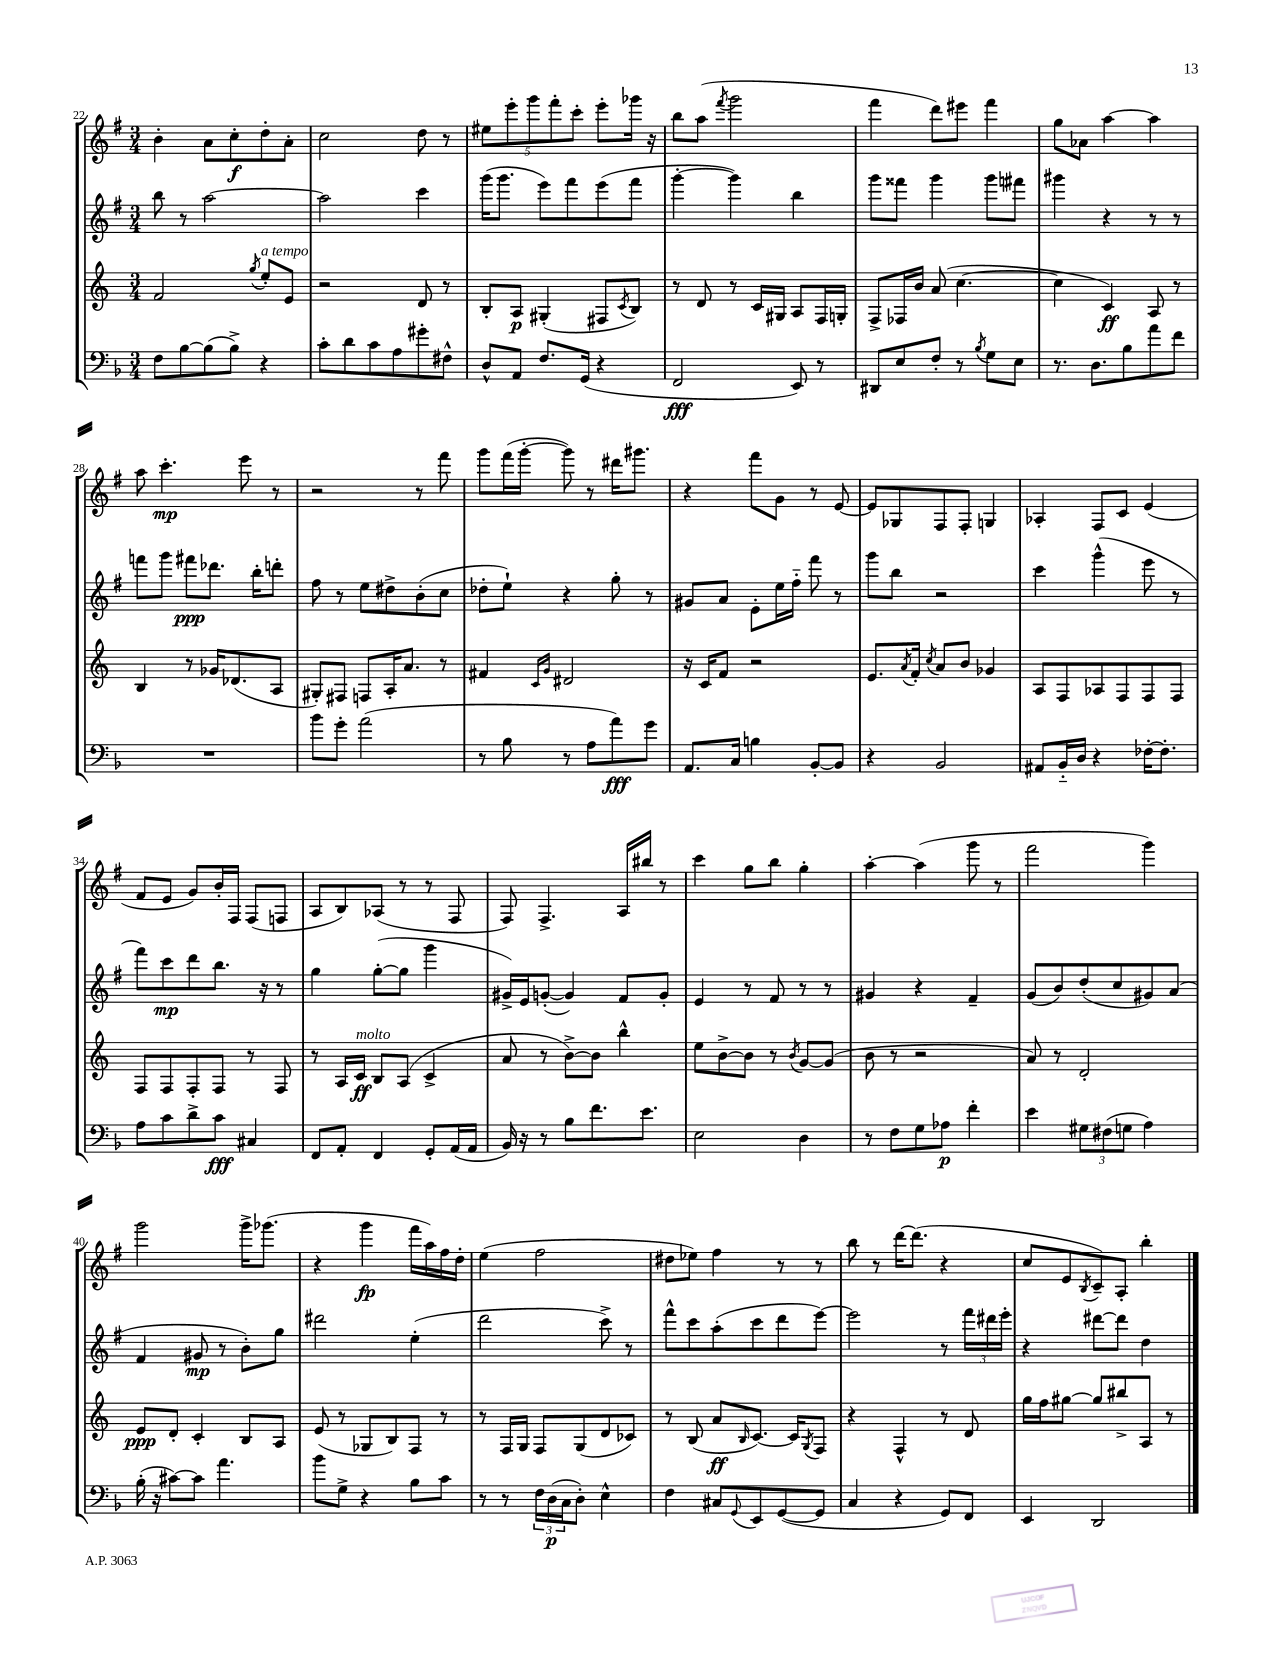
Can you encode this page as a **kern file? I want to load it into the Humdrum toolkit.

**kern	**dynam	**kern	**dynam	**kern	**dynam	**kern	**dynam
*part4	*part4	*part3	*part3	*part2	*part2	*part1	*part1
*staff4	*staff4	*staff3	*staff3	*staff2	*staff2	*staff1	*staff1
*clefF4	*	*clefG2	*	*clefG2	*	*clefG2	*
*k[b-]	*	*k[]	*	*k[f#]	*	*k[f#]	*
*M3/4	*	*M3/4	*	*M3/4	*	*M3/4	*
=22	=22	=22	=22	=22	=22	=22	=22
8F\L	.	2f/	.	8bb\	.	4b'\	.
[8B-\	.	.	.	8r	.	.	.
(8B-\]	.	.	.	[2aa\	.	8a\L	.
8B-^\J)	.	.	.	.	.	8cc'\	f
.	.	8qgg/	.	.	.	.	.
!	!	!LO:TX:a:i:t=a tempo	!	!	!	!	!
4r	.	8ee'/L	.	.	.	8dd'\	.
.	.	8e/J	.	.	.	8a'\J	.
=23	=23	=23	=23	=23	=23	=23	=23
8c'\L	.	2r	.	2aa\]	.	2cc\	.
8d\	.	.	.	.	.	.	.
8c\	.	.	.	.	.	.	.
8A\	.	.	.	.	.	.	.
8g#X'\	.	8d/	.	4ccc\	.	8dd\	.
8F#X^^\J	.	8r	.	.	.	8r	.
=24	=24	=24	=24	=24	=24	=24	=24
8D^^/L	.	8B'/L	.	(16ggg\KL	.	10ee#X\L	.
.	.	.	.	8.ggg\J	.	.	.
.	.	.	.	.	.	10eee'\	.
8AA/J	.	8A/J	p	.	.	.	.
.	.	.	.	.	.	10ggg\	.
8.F/L	.	(4G#X'/	.	8eee\L)	.	.	.
.	.	.	.	.	.	10fff#'\	.
.	.	.	.	8fff#\	.	.	.
.	.	.	.	.	.	10ccc'\J	.
(16GG/Jk	.	.	.	.	.	.	.
4r	.	8F#X/L	.	(8eee\	.	8eee'\L	.
.	.	8qc/	.	.	.	.	.
.	.	8B/J)	.	8fff#\J	.	16ggg-X\Jk	.
.	.	.	.	.	.	16r	.
=25	=25	=25	=25	=25	=25	=25	=25
2FF/	fff	8r	.	[4ggg'\	.	8bb\L	.
.	.	8d/	.	.	.	(8aa\J	.
.	.	.	.	.	.	8qfff#/	.
.	.	8r	.	4ggg\])	.	2ggg\	.
.	.	16c/LL	.	.	.	.	.
.	.	16G#X/JJ	.	.	.	.	.
8EE/)	.	8A/L	.	4bb\	.	.	.
8r	.	16F/L	.	.	.	.	.
.	.	16Gn'/JJ	.	.	.	.	.
=26	=26	=26	=26	=26	=26	=26	=26
8DD#X/L	.	8F^/L	.	8ggg\L	.	4fff#\	.
8E/	.	16F-X/L	.	8fff##X\J	.	.	.
.	.	16b/JJ	.	.	.	.	.
8F'/J	.	(8a/	.	4ggg\	.	8ddd\L)	.
8r	.	[4.cc\	.	.	.	8eee#X\J	.
8qB-/	.	.	.	.	.	.	.
8G\L	.	.	.	8ggg\L	.	4fff#\	.
8E\J	.	.	.	8fff#X\J	.	.	.
=27	=27	=27	=27	=27	=27	=27	=27
8.r	.	4cc\]	.	4ggg#X\	.	8gg\L	.
.	.	.	.	.	.	8a-X\J	.
8.D\L	.	.	.	.	.	.	.
.	.	4c/)	ff	4r	.	[4aa\	.
8B-\	.	.	.	.	.	.	.
8a\	.	8A/	.	8r	.	4aa\]	.
8f\J	.	8r	.	8r	.	.	.
!!LO:LB:g=z
=28	=28	=28	=28	=28	=28	=28	=28
2.r	.	4B/	.	8fffn\L	.	8aa\	.
.	.	.	.	8ggg\J	.	4.ccc'\	mp
.	.	8r	.	8fff#X\L	ppp	.	.
.	.	16g-X/KL	.	8.ddd-X\J	.	.	.
.	.	(8.d-X/	.	.	.	.	.
.	.	.	.	.	.	8eee\	.
.	.	.	.	16bb'\KL	.	.	.
.	.	8A/J	.	8dddn'\J	.	8r	.
=29	=29	=29	=29	=29	=29	=29	=29
8b-\L	.	8G#X'/L)	.	8ff#\	.	2r	.
8g'\J	.	8F#X/J	.	8r	.	.	.
(2a\	.	8Fn/L	.	8ee\L	.	.	.
.	.	16A'/K	.	8dd#X^\	.	.	.
.	.	8.a/J	.	.	.	.	.
.	.	.	.	(8b'\	.	8r	.
.	.	8r	.	8cc\J	.	8fff#\	.
=30	=30	=30	=30	=30	=30	=30	=30
8r	.	4f#X/	.	8dd-X'\L	.	8ggg\L	.
8B-\	.	.	.	8ee`\J)	.	(16fff#\L	.
.	.	.	.	.	.	[16ggg'\JJ	.
.	.	16qqc/LL	.	.	.	.	.
.	.	16qqg/JJ	.	.	.	.	.
8r	.	2d#X/	.	4r	.	8ggg\])	.
8A\L	.	.	.	.	.	8r	.
8a\)	fff	.	.	8gg'\	.	16ddd#X\KL	.
.	.	.	.	.	.	8.ggg#X\J	.
8g\J	.	.	.	8r	.	.	.
=31	=31	=31	=31	=31	=31	=31	=31
8.AA/L	.	16r	.	8g#X/L	.	4r	.
.	.	16c/KL	.	.	.	.	.
.	.	8f/J	.	8a/J	.	.	.
16C/Jk	.	.	.	.	.	.	.
4Bn\	.	2r	.	8e'\L	.	8fff#\L	.
.	.	.	.	16ee\L	.	8g\J	.
.	.	.	.	16ff#\JJ	.	.	.
[8BB-'/L	.	.	.	8fff#\	.	8r	.
8BB-/J]	.	.	.	8r	.	[8e/	.
=32	=32	=32	=32	=32	=32	=32	=32
4r	.	8.e/L	.	8ggg\L	.	8e/L]	.
.	.	.	.	8bb\J	.	8G-X/	.
.	.	8qa/	.	.	.	.	.
.	.	16f'/Jk	.	.	.	.	.
.	.	8qcc/	.	.	.	.	.
2BB-/	.	8a/L	.	2r	.	8F#/	.
.	.	8b/J	.	.	.	8F#'/J	.
.	.	4g-X/	.	.	.	4Gn/	.
=33	=33	=33	=33	=33	=33	=33	=33
8AA#X/L	.	8A/L	.	4ccc\	.	4A-X'/	.
16BB-/L	.	8F/	.	.	.	.	.
16D/JJ	.	.	.	.	.	.	.
4r	.	8A-X/	.	(4ggg^^\	.	8F#/L	.
.	.	8F/	.	.	.	8c/J	.
[16F-X'\KL	.	8F/	.	8eee\	.	(4e/	.
8.F-'\J]	.	.	.	.	.	.	.
.	.	8F/J	.	8r	.	.	.
!!LO:LB:g=z
=34	=34	=34	=34	=34	=34	=34	=34
8A\L	.	8F/L	.	8fff#\L)	.	8f#/L	.
8c\	.	8F/	.	8ccc\	mp	8e/J	.
8d^\	.	8F'/	.	8ddd\	.	8g/L)	.
8c\J	fff	8F/J	.	8.bb\J	.	16b'/L	.
.	.	.	.	.	.	16F#/JJ	.
4C#X/	.	8r	.	.	.	(8F#/L	.
.	.	.	.	16r	.	.	.
.	.	8F/	.	8r	.	8Fn/J	.
=35	=35	=35	=35	=35	=35	=35	=35
8FF/L	.	8r	.	4gg\	.	8A/L	.
8AA'/J	.	16A/LL	.	.	.	8B/)	.
!	!	!LO:TX:a:i:t=molto	!	!	!	!	!
.	.	16c/JJ	ff	.	.	.	.
4FF/	.	8B/L	.	([8gg'\L	.	(8A-X/J	.
.	.	(8A/J	.	8gg\J]	.	8r	.
8GG'/L	.	4c^/	.	4ggg\	.	8r	.
(16AA/L	.	.	.	.	.	8F#/	.
16AA/JJ	.	.	.	.	.	.	.
=36	=36	=36	=36	=36	=36	=36	=36
16BB-/)	.	8a/	.	16g#X^/LL)	.	8F#/)	.
16r	.	.	.	16e/J	.	.	.
8r	.	8r	.	([8gn'/J	.	4.F#^/	.
8B-\L	.	[8b^\L)	.	4g/])	.	.	.
8.f\	.	8b\J]	.	.	.	.	.
.	.	4bb^^\	.	8f#/L	.	16A/LL	.
8.e\J	.	.	.	.	.	16bb#X/JJ	.
.	.	.	.	8g'/J	.	8r	.
=37	=37	=37	=37	=37	=37	=37	=37
2E\	.	8ee\L	.	4e/	.	4ccc\	.
.	.	[8b^\	.	.	.	.	.
.	.	8b\J]	.	8r	.	8gg\L	.
.	.	8r	.	8f#/	.	8bb\J	.
.	.	8qb/	.	.	.	.	.
4D\	.	[8g/L	.	8r	.	4gg'\	.
.	.	(8g/J]	.	8r	.	.	.
=38	=38	=38	=38	=38	=38	=38	=38
8r	.	8b\	.	4g#X/	.	[4aa'\	.
8F\L	.	8r	.	.	.	.	.
8G\	.	2r	.	4r	.	(4aa\]	.
8A-X\J	p	.	.	.	.	.	.
4f'\	.	.	.	4f#~/	.	8ggg\	.
.	.	.	.	.	.	8r	.
=39	=39	=39	=39	=39	=39	=39	=39
4e\	.	8a/)	.	(8g/L	.	2fff#\	.
.	.	8r	.	8b/)	.	.	.
12G#X\L	.	2d'/	.	(8dd'/	.	.	.
(12F#X\	.	.	.	.	.	.	.
.	.	.	.	8cc/	.	.	.
12Gn\J	.	.	.	.	.	.	.
4A\)	.	.	.	8g#X/)	.	4ggg\)	.
.	.	.	.	(8a/J	.	.	.
!!LO:LB:g=z
=40	=40	=40	=40	=40	=40	=40	=40
(16B-'\	.	8e/L	ppp	4f#/	.	2ggg\	.
16r	.	.	.	.	.	.	.
[8c#X\L)	.	8d'/J	.	.	.	.	.
8c#\J]	.	4c'/	.	8g#X/	mp	.	.
4.a\	.	.	.	8r	.	.	.
.	.	8B/L	.	8b'\L)	.	16ggg^\KL	.
.	.	.	.	.	.	(8.ggg-X\J	.
.	.	8A/J	.	8gg\J	.	.	.
=41	=41	=41	=41	=41	=41	=41	=41
8b-\L	.	(8e/	.	2ddd#X\	.	4r	.
8G^\J	.	8r	.	.	.	.	.
4r	.	8G-X/L	.	.	.	4ggg\	fp
.	.	8B/)	.	.	.	.	.
8B-\L	.	8F/J	.	(4ee'\	.	16fff#\LL	.
.	.	.	.	.	.	16aa\)	.
8c\J	.	8r	.	.	.	16ff#\	.
.	.	.	.	.	.	16dd'\JJ	.
=42	=42	=42	=42	=42	=42	=42	=42
8r	.	8r	.	2ddd\	.	(4ee\	.
8r	.	16F/LL	.	.	.	.	.
.	.	16G/JJ	.	.	.	.	.
24F\LL	.	8F/L	.	.	.	2ff#\	.
(24D\	p	.	.	.	.	.	.
24C\J	.	.	.	.	.	.	.
8D'\J)	.	(8G/	.	.	.	.	.
4E^^\	.	8d/	.	8ccc^\)	.	.	.
.	.	8c-X/J)	.	8r	.	.	.
=43	=43	=43	=43	=43	=43	=43	=43
4F\	.	8r	.	8fff#^^\L	.	8dd#X\L	.
.	.	(8B/	.	8ccc\	.	8ee-X\J)	.
8C#X/L	.	8a/L	ff	(8aa'\	.	4ff#\	.
8qqGG/	.	16qqB/	.	.	.	.	.
8EE/	.	[8.c/J)	.	8ccc\	.	.	.
([8GG/	.	.	.	8ddd\	.	8r	.
.	.	16c/KL]	.	.	.	.	.
.	.	8qG/	.	.	.	.	.
8GG/J]	.	8F/J	.	[8eee\J)	.	8r	.
=44	=44	=44	=44	=44	=44	=44	=44
4C/	.	4r	.	2eee\]	.	8bb\	.
.	.	.	.	.	.	8r	.
4r	.	4F^^/	.	.	.	[16ddd\KL	.
.	.	.	.	.	.	(8.ddd\J]	.
8GG/L)	.	8r	.	8r	.	4r	.
8FF/J	.	8d/	.	24fff#\LL	.	.	.
.	.	.	.	24ddd#X\	.	.	.
.	.	.	.	24eee'\JJ	.	.	.
=45	=45	=45	=45	=45	=45	=45	=45
4EE/	.	16gg\LL	.	4r	.	8cc/L	.
.	.	16ff\J	.	.	.	.	.
.	.	[8gg#X\J	.	.	.	8e/	.
.	.	.	.	.	.	8qB/	.
2DD/	.	8gg#/L]	.	[8ddd#X\L	.	8c~/)	.
.	.	8bb#X^/	.	8ddd#\J]	.	8A'/J	.
.	.	8A/J	.	4dd\	.	4bb'\	.
.	.	8r	.	.	.	.	.
==	==	==	==	==	==	==	==
*-	*-	*-	*-	*-	*-	*-	*-
